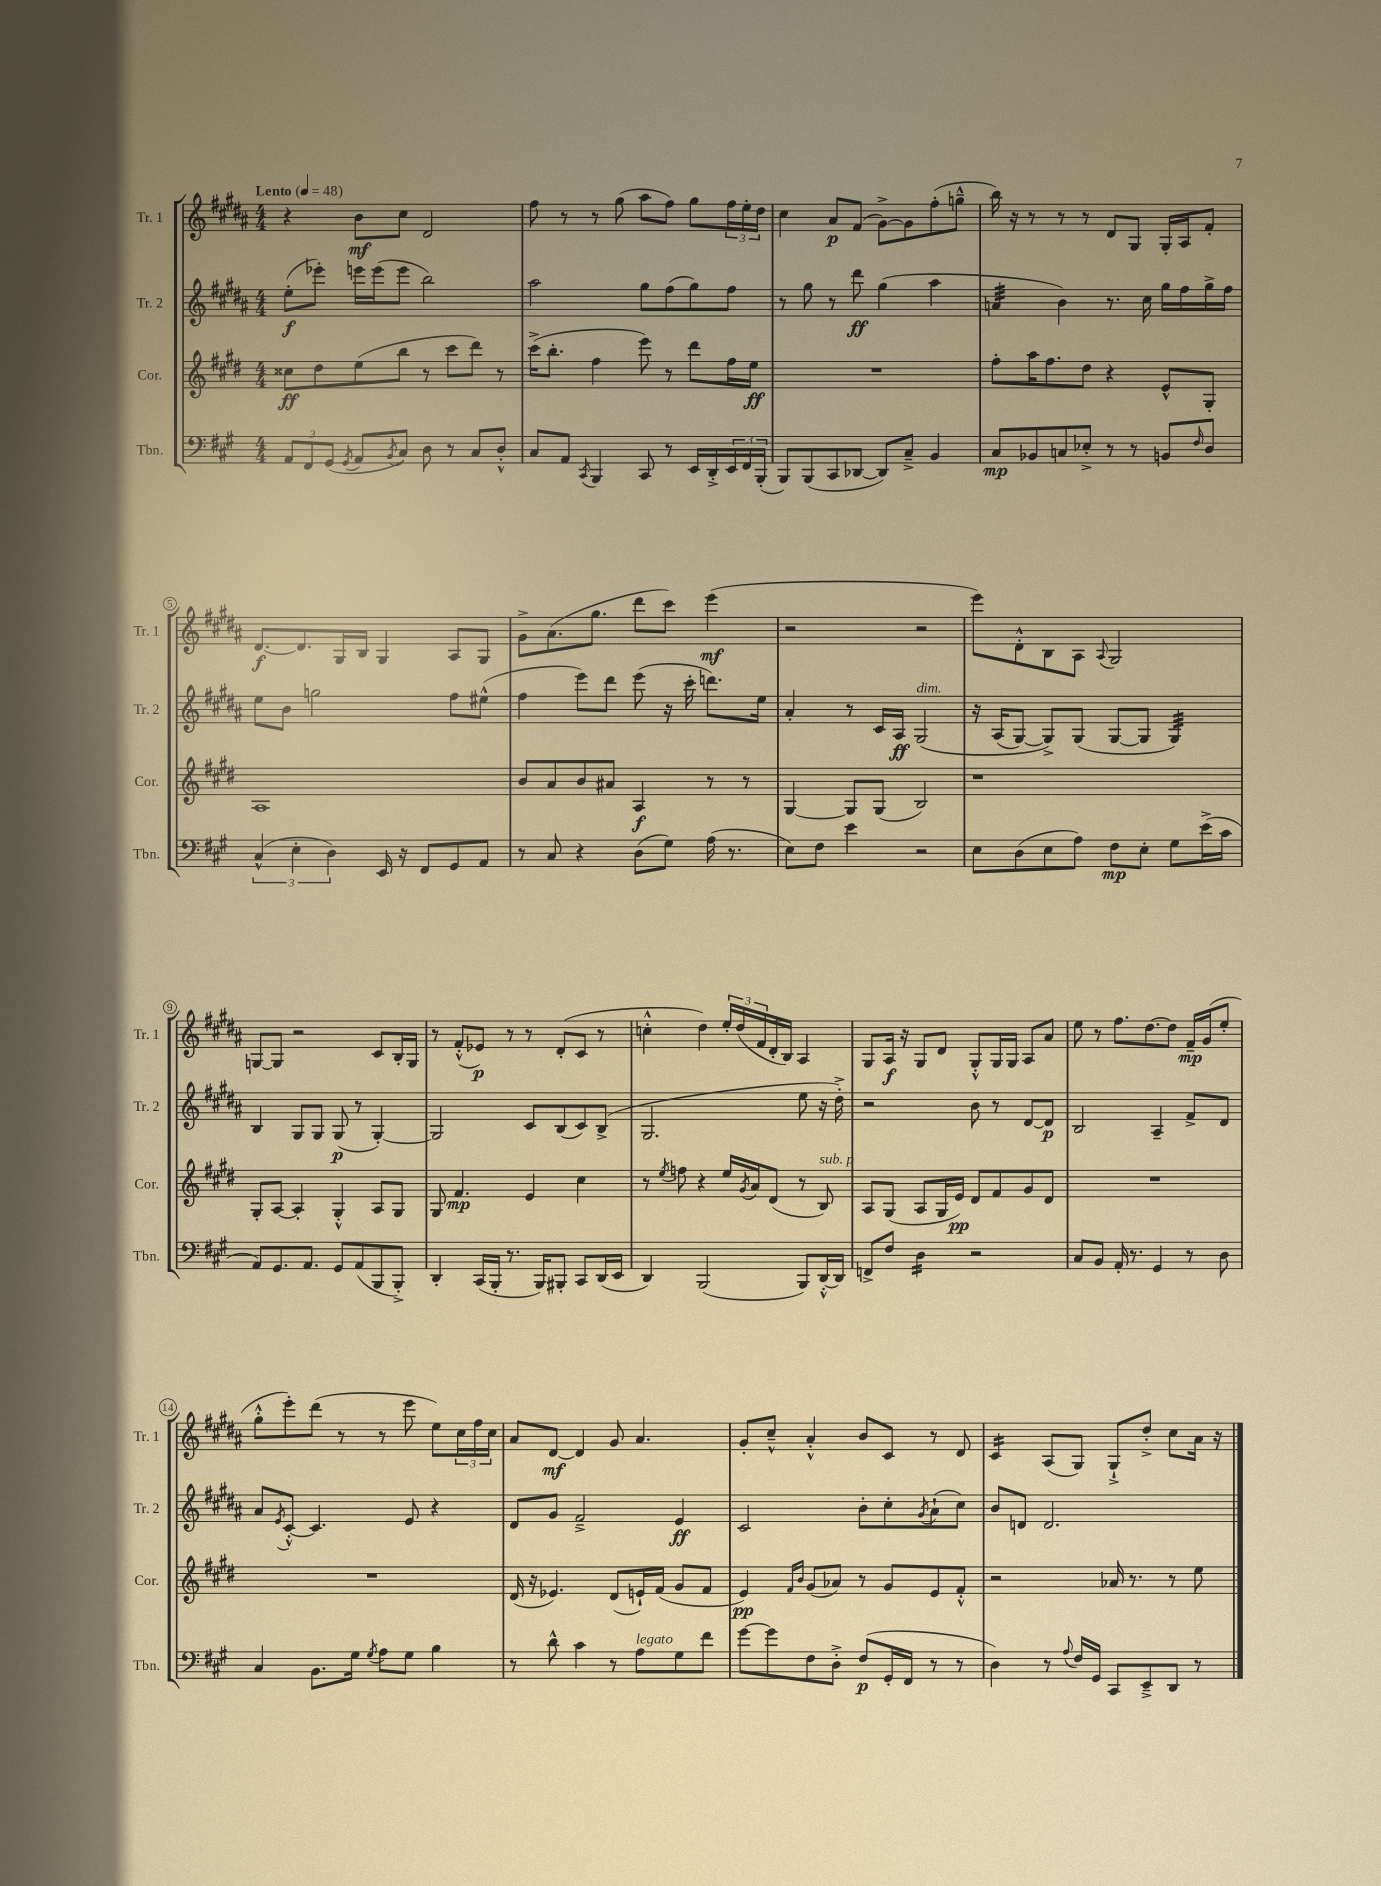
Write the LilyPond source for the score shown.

<<
\new StaffGroup <<
\new Staff = "s0" \with { instrumentName = "Tr. 1" shortInstrumentName = "Tr. 1" } {
    \clef treble \key b \major \numericTimeSignature \time 4/4 \tempo "Lento" 4 = 48
    r4 b'8\mf cis''8 dis'2 |
    fis''8 r8 r8 gis''8( ais''8 fis''8) gis''8 \tuplet 3/2 { fis''16 e''16-. dis''16 } |
    cis''4 ais'8\p fis'8( gis'8~->) gis'8 fis''8-.( g''8---^ |
    b''16) r16 r8 r8 r8 dis'8 gis8 gis16-. ais16 fis'8-. |
    dis'8.~\f dis'8. gis16 b16 gis4 ais8 gis8 |
    gis'8-> ais'8.( gis''8. dis'''8 cis'''8) e'''4\mf( |
    r2 r2 |
    e'''8) dis'8-.-^ b8 ais8 \appoggiatura { ais8 } gis2 |
    g8~ g8 r2 cis'8 b16-. g16 |
    r8 fis'8-.-^( ees'8\p) r8 r8 dis'8-.( cis'8 r8 |
    c''4-.-^ dis''4) \tuplet 3/2 { e''16-. dis''16( fis'16 } dis'16-. b16) ais4 |
    gis8 ais16\f r16 gis8 dis'8 gis8-.-^ gis16 gis16 ais8 ais'8 |
    e''8 r8 fis''8. dis''8.~ dis''8 fis'16--\mp gis'16( e''8-. |
    gis''8-.-^ e'''8-.) dis'''8( r8 r8 e'''8 e''8) \tuplet 3/2 { cis''16 fis''16 cis''16 } |
    ais'8 dis'8~\mf dis'4 gis'8 ais'4. |
    gis'8-. cis''8---^ ais'4-.-^ b'8 cis'8 r8 dis'8 |
    cis'4:16 ais8( gis8) gis8-!-> dis''8-.-> cis''8 ais'16 r16 \bar "|." |
}
\new Staff = "s1" \with { instrumentName = "Tr. 2" shortInstrumentName = "Tr. 2" } {
    \clef treble \key b \major \numericTimeSignature \time 4/4
    e''8-.\f( ees'''8-.) e'''16 e'''16( e'''8 b''2) |
    ais''2 gis''8 fis''8( gis''8) fis''8 |
    r8 gis''8 r8 dis'''8\ff gis''4( ais''4 |
    a'4:32 b'4) r8. cis''16 gis''16 fis''16 gis''16-> fis''16 |
    e''8 b'8 g''2 fis''8 eis''8-^( |
    fis''4 e'''8) dis'''8 e'''8( r16 cis'''16-. d'''8.) e''16 |
    ais'4-. r8 cis'16 ais16\ff gis2^\markup { \italic "dim." }\( |
    r16 ais16( gis8~) gis8->\) gis8( gis8~ gis8 gis4:32) |
    b4 gis8 gis8 gis8\p( r8 gis4~-.) |
    gis2 cis'8 b8( cis'8) b8->( |
    gis2. e''8 r16 dis''16-.->) |
    r2 b'8 r8 dis'8~ dis'8\p |
    b2 ais4-- fis'8-> dis'8 |
    ais'8 \acciaccatura { e'8 } cis'8~-.-^ cis'4. e'8 r4 |
    dis'8 gis'8 fis'2---> e'4\ff |
    cis'2 b'8-. cis''8-. \acciaccatura { gis'8 } ais'8-!( cis''8) |
    b'8 d'8 d'2. \bar "|." |
}
\new Staff = "s2" \with { instrumentName = "Cor." shortInstrumentName = "Cor." } {
    \clef treble \key e \major \numericTimeSignature \time 4/4
    cisis''8\ff dis''8 e''8( b''8 r8 cis'''8 dis'''8) r8 |
    cis'''16->( b''8.-. fis''4 e'''8) r8 dis'''8 fis''16 e''16\ff |
    R1 |
    fis''8-. a''16 fis''8. dis''8 r4 e'8-^ gis8-. |
    a1 |
    b'8 a'8 b'8 ais'8 a4\f r8 r8 |
    gis4~ gis8 gis8( b2) |
    r1 |
    gis8-. a8~ a4-. gis4-.-^ a8 gis8 |
    gis8 fis'4.\mp e'4 cis''4 |
    r8 \acciaccatura { e''8 } f''8 r4 e''16 \acciaccatura { gis'8 } a'16 dis'8( r8 b8^\markup { \italic "sub. p" }) |
    a8 gis8( a8 gis16 e'16\pp) dis'8 fis'8 gis'8 dis'8 |
    R1 |
    R1 |
    dis'16( r16 ees'4.) dis'8( e'16-!) fis'16( gis'8 fis'8 |
    e'4\pp) \grace { fis'16 b'16 } gis'8( aes'8) r8 gis'8 e'8 fis'8-.-^ |
    r2 aes'16 r8. r8 e''8 \bar "|." |
}
\new Staff = "s3" \with { instrumentName = "Tbn." shortInstrumentName = "Tbn." } {
    \clef bass \key a \major \numericTimeSignature \time 4/4
    \tuplet 3/2 { a,8 fis,8 gis,8( } \acciaccatura { gis,8 } a,8 \acciaccatura { b,8 } cis8) d8 r8 cis8 d8-.-^ |
    cis8 a,8 \acciaccatura { cis,8 } b,,4 cis,8 r8 e,16 d,16-.-> \tuplet 3/2 { e,16 fis,16 b,,16-.( } |
    b,,8) b,,8( cis,8 des,8~ des,8) cis8---> b,4 |
    cis8\mp bes,8 c8 ees8-.-> r8 r8 b,8 \grace { fis16 } d8 |
    \tuplet 3/2 { cis4-^( e4-. d4) } e,16 r16 fis,8 gis,8 a,8 |
    r8 cis8 r4 d8( gis8) a16( r8. |
    e8) fis8 e'4 r2 |
    e8 d8( e8 a8) fis8\mp e8-. gis8 e'16->( cis'16 |
    a,8) gis,8. a,8. gis,8 a,8( b,,8 b,,8-.->) |
    d,4-. cis,16( b,,16-. r8. b,,16) bis,,8-. cis,8 d,16( e,16 |
    d,4) b,,2( b,,8) d,16~-.-^ d,16 |
    f,8-> fis8 d4:16 r2 |
    cis8 b,8 a,16-. r8. gis,4 r8 d8 |
    cis4 b,8. gis16 \acciaccatura { gis8 } a8 gis8 b4 |
    r8 d'8-^ cis'4 r8 a8^\markup { \italic "legato" } gis8 fis'8 |
    gis'8~ gis'8 fis8 d8-.-> fis8\p( gis,16-. fis,16 r8 r8 |
    d4) r8 \appoggiatura { a8 } fis16 gis,16 cis,8 e,8---> d,8 r8 \bar "|." |
}
>>
>>
\layout { \context { \Score \override BarNumber.stencil = #(make-stencil-circler 0.1 0.3 ly:text-interface::print) } }
